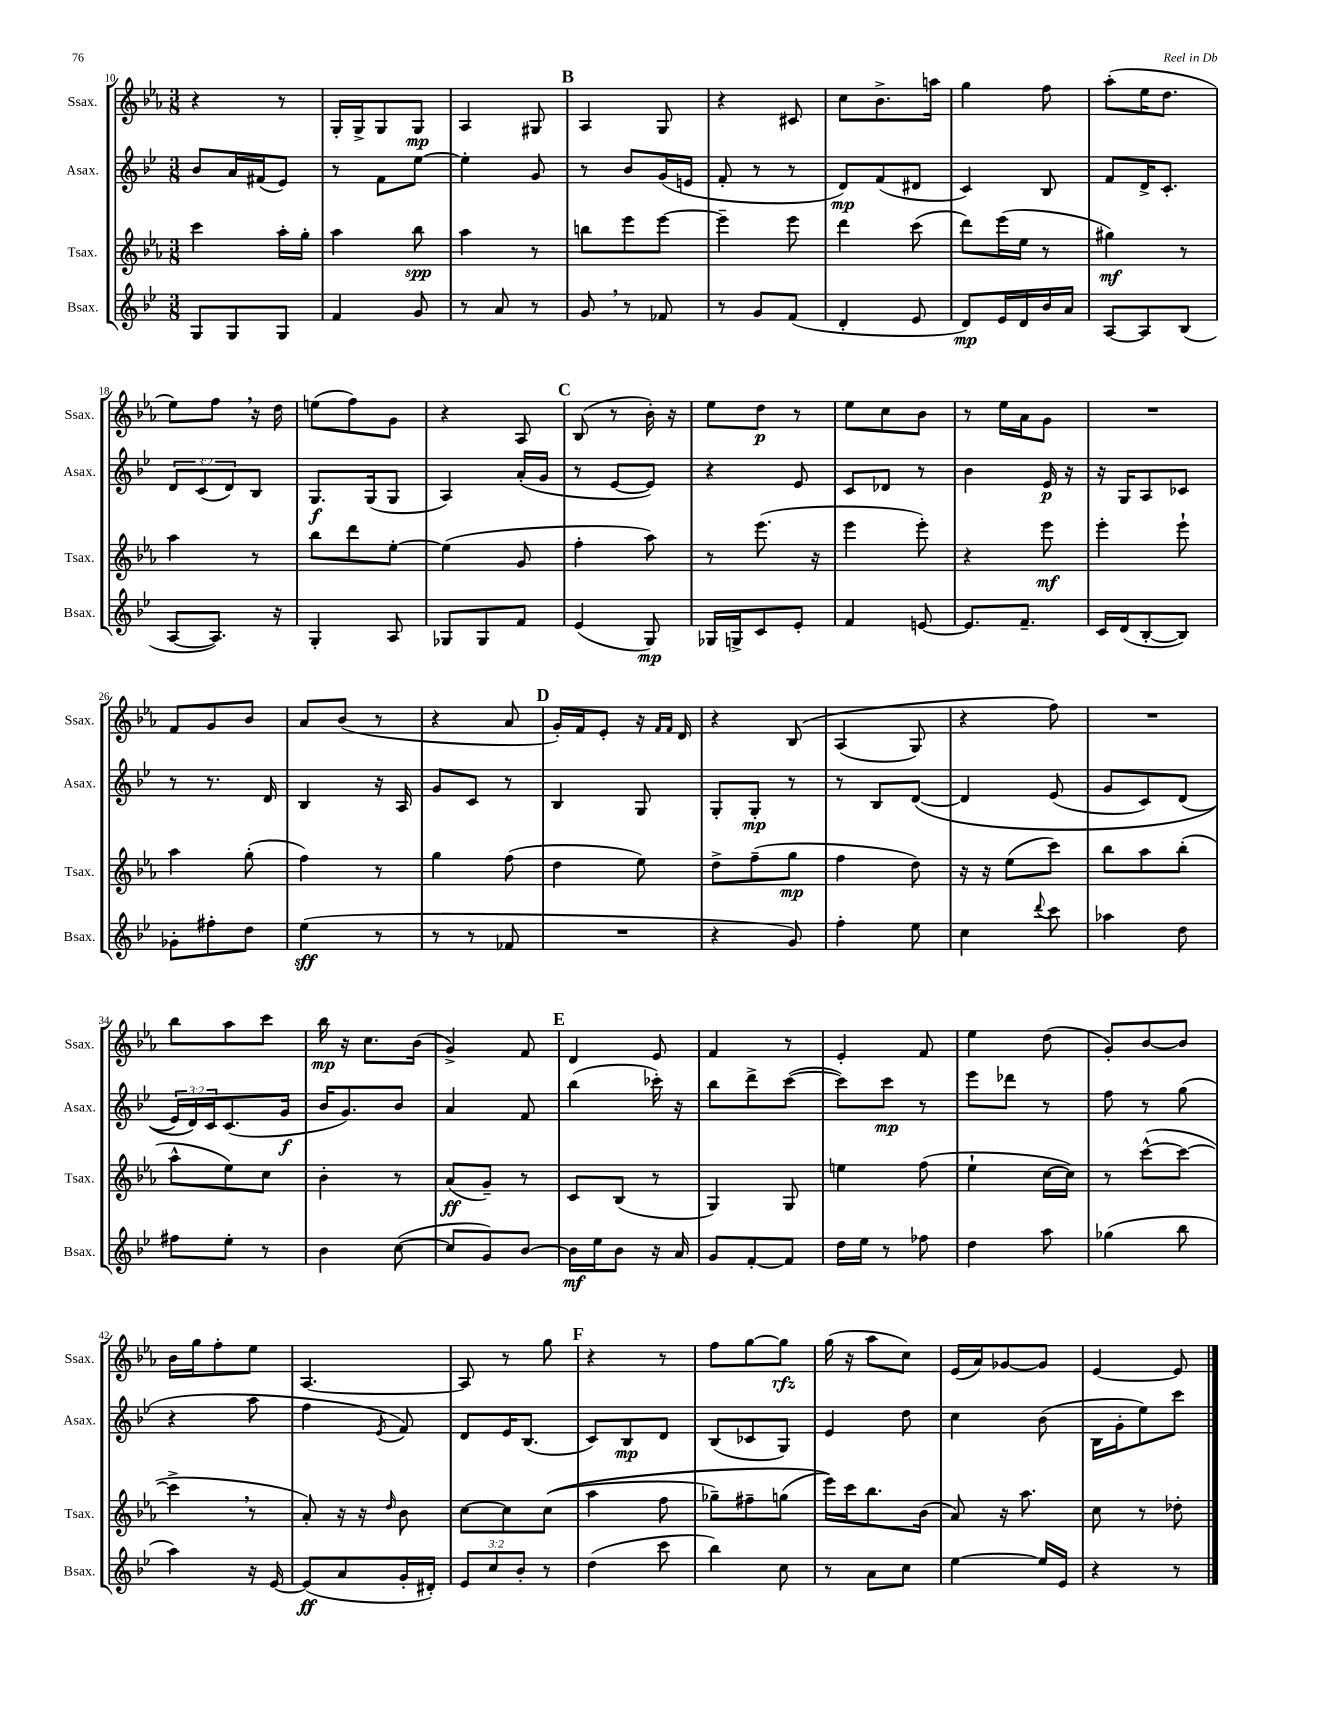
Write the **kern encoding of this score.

**kern	**dynam	**kern	**dynam	**kern	**dynam	**kern	**dynam
*part4	*part4	*part3	*part3	*part2	*part2	*part1	*part1
*staff4	*staff4	*staff3	*staff3	*staff2	*staff2	*staff1	*staff1
*I"Bsax.	*	*I"Tsax.	*	*I"Asax.	*	*I"Ssax.	*
*I'Bsax.	*	*I'Tsax.	*	*I'Asax.	*	*I'Ssax.	*
*clefG2	*	*clefG2	*	*clefG2	*	*clefG2	*
*k[b-e-]	*	*k[b-e-a-]	*	*k[b-e-]	*	*k[b-e-a-]	*
*M3/8	*	*M3/8	*	*M3/8	*	*M3/8	*
=10	=10	=10	=10	=10	=10	=10	=10
8G/L	.	4ccc\	.	8b-/L	.	4r	.
8G/	.	.	.	16a/L	.	.	.
.	.	.	.	(16f#X/J	.	.	.
8G/J	.	16aa-'\LL	.	8e-/J)	.	8r	.
.	.	16gg'\JJ	.	.	.	.	.
=11	=11	=11	=11	=11	=11	=11	=11
4f/	.	4aa-\	.	8r	.	16G'/LL	.
.	.	.	.	.	.	16G^/J	.
.	.	.	.	8f\L	.	8G/	.
8g/	.	8bb-\	spp	[8ee-\J	.	8G/J	mp
=12	=12	=12	=12	=12	=12	=12	=12
8r	.	4aa-\	.	4ee-'\]	.	4A-/	.
8a/	.	.	.	.	.	.	.
8r	.	8r	.	8g/	.	8G#X/	.
!!LO:REH:place=s1:t=B
=13	=13	=13	=13	=13	=13	=13	=13
8g,/	.	8bbn\L	.	8r	.	4A-/	.
8r	.	8eee-\	.	8b-/L	.	.	.
8f-X/	.	[8eee-\J	.	(16g/L	.	8G/	.
.	.	.	.	16en/JJ	.	.	.
=14	=14	=14	=14	=14	=14	=14	=14
8r	.	4eee-~\]	.	8f'/	.	4r	.
8g/L	.	.	.	8r	.	.	.
(8f/J	.	8eee-\	.	8r	.	8c#X/	.
=15	=15	=15	=15	=15	=15	=15	=15
4d'/	.	4ddd\	.	8d/L)	mp	8cc\L	.
.	.	.	.	(8f/	.	8.b-^\	.
8e-/	.	(8ccc\	.	8d#X/J	.	.	.
.	.	.	.	.	.	16aan\Jk	.
=16	=16	=16	=16	=16	=16	=16	=16
8d/L)	mp	8ddd\L)	.	4c/)	.	4gg\	.
16e-/L	.	(16eee-\L	.	.	.	.	.
16d/	.	16ee-\JJ	.	.	.	.	.
16b-/	.	8r	.	8B-/	.	8ff\	.
16a/JJ	.	.	.	.	.	.	.
=17	=17	=17	=17	=17	=17	=17	=17
[8A/L	.	4gg#X\)	mf	8f/L	.	(8aa-'\L	.
8A/]	.	.	.	16d^/K	.	16ee-\K	.
.	.	.	.	8.c'/J	.	8.dd\J	.
(8B-/J	.	8r	.	.	.	.	.
!!LO:LB:g=z
=18	=18	=18	=18	=18	=18	=18	=18
[8A/L	.	4aa-\	.	12d/L	.	8ee-\L)	.
.	.	.	.	(12c/	.	.	.
8.A/J])	.	.	.	.	.	8ff,\J	.
.	.	.	.	12d/)	.	.	.
.	.	8r	.	8B-/J	.	16r	.
16r	.	.	.	.	.	16dd\	.
=19	=19	=19	=19	=19	=19	=19	=19
4G'/	.	8bb-\L	.	8.G/L	f	(8een\L	.
.	.	8ddd\	.	.	.	8ff\)	.
.	.	.	.	(16G/k	.	.	.
8A/	.	[8ee-'\J	.	8G/J	.	8g\J	.
=20	=20	=20	=20	=20	=20	=20	=20
8G-X/L	.	(4ee-\]	.	4A/)	.	4r	.
8G-/	.	.	.	.	.	.	.
8f/J	.	8g/	.	(16a'/LL	.	8A-/	.
.	.	.	.	16g/JJ	.	.	.
!!LO:REH:place=s1:t=C
=21	=21	=21	=21	=21	=21	=21	=21
(4e-/	.	4ff'\	.	8r	.	(8B-/	.
.	.	.	.	[8e-/L	.	8r	.
8G/)	mp	8aa-\)	.	8e-/J])	.	16b-'\)	.
.	.	.	.	.	.	16r	.
=22	=22	=22	=22	=22	=22	=22	=22
16G-X/LL	.	8r	.	4r	.	8ee-\L	.
16Gn^/J	.	.	.	.	.	.	.
8c/	.	(8.eee-\	.	.	.	8dd\J	p
8e-'/J	.	.	.	8e-/	.	8r	.
.	.	16r	.	.	.	.	.
=23	=23	=23	=23	=23	=23	=23	=23
4f/	.	4eee-\	.	8c/L	.	8ee-\L	.
.	.	.	.	8d-X/J	.	8cc\	.
[8en/	.	8eee-'\)	.	8r	.	8b-\J	.
=24	=24	=24	=24	=24	=24	=24	=24
8.e/L]	.	4r	.	4b-\	.	8r	.
.	.	.	.	.	.	16ee-\LL	.
8.f~/J	.	.	.	.	.	16a-\J	.
.	.	8eee-\	mf	16e-/	p	8g\J	.
.	.	.	.	16r	.	.	.
=25	=25	=25	=25	=25	=25	=25	=25
16c/LL	.	4eee-'\	.	16r	.	4.r	.
(16d/J	.	.	.	16G/KL	.	.	.
[8B-'/	.	.	.	8A/	.	.	.
8B-/J])	.	8eee-`\	.	8c-X/J	.	.	.
!!LO:LB:g=z
=26	=26	=26	=26	=26	=26	=26	=26
8g-X'\L	.	4aa-\	.	8r	.	8f/L	.
8ff#X'\	.	.	.	8.r	.	8g/	.
8dd\J	.	(8gg'\	.	.	.	8b-/J	.
.	.	.	.	16d/	.	.	.
=27	=27	=27	=27	=27	=27	=27	=27
(4ee-\	sff	4ff\)	.	4B-/	.	8a-/L	.
.	.	.	.	.	.	(8b-/J	.
8r	.	8r	.	16r	.	8r	.
.	.	.	.	16A/	.	.	.
=28	=28	=28	=28	=28	=28	=28	=28
8r	.	4gg\	.	8g/L	.	4r	.
8r	.	.	.	8c/J	.	.	.
8f-X/	.	(8ff\	.	8r	.	8a-/	.
!!LO:REH:place=s1:t=D
=29	=29	=29	=29	=29	=29	=29	=29
4.r	.	4dd\	.	4B-/	.	16g'/LL)	.
.	.	.	.	.	.	16f/J	.
.	.	.	.	.	.	8e-'/J	.
.	.	8ee-\)	.	8G/	.	16r	.
.	.	.	.	.	.	16qqf/LL	.
.	.	.	.	.	.	16qqf/JJ	.
.	.	.	.	.	.	16d/	.
=30	=30	=30	=30	=30	=30	=30	=30
4r	.	8dd^\L	.	8G'/L	.	4r	.
.	.	(8ff~\	.	8G'/J	mp	.	.
8g/)	.	8gg\J	mp	8r	.	(8B-/	.
=31	=31	=31	=31	=31	=31	=31	=31
4ff'\	.	4ff\	.	8r	.	(4A-/	.
.	.	.	.	8B-/L	.	.	.
8ee-\	.	8dd\)	.	([8d/J	.	8G/)	.
=32	=32	=32	=32	=32	=32	=32	=32
4cc\	.	16r	.	4d/]	.	4r	.
.	.	16r	.	.	.	.	.
.	.	(8ee-\L	.	.	.	.	.
8qqddd/	.	.	.	.	.	.	.
8ccc\	.	8ccc\J)	.	(8e-/	.	8ff\)	.
=33	=33	=33	=33	=33	=33	=33	=33
4aa-X\	.	8bb-\L	.	8g/L	.	4.r	.
.	.	8aa-\	.	8c/)	.	.	.
8dd\	.	(8bb-'\J	.	(8d/J	.	.	.
!!LO:LB:g=z
=34	=34	=34	=34	=34	=34	=34	=34
8ff#X\L	.	8aa-^^\L	.	24e-/LL)	.	8bb-\L	.
.	.	.	.	24d/)	.	.	.
.	.	.	.	24c/J	.	.	.
8ee-'\J	.	8ee-\)	.	(8.c/	.	8aa-\	.
8r	.	8cc\J	.	.	.	8ccc\J	.
.	.	.	.	16g/Jk	f	.	.
=35	=35	=35	=35	=35	=35	=35	=35
4b-\	.	4b-'\	.	16b-/KL	.	16bb-\	mp
.	.	.	.	8.g/)	.	16r	.
.	.	.	.	.	.	8.cc\L	.
([8cc\	.	8r	.	8b-/J	.	.	.
.	.	.	.	.	.	(16b-\Jk	.
=36	=36	=36	=36	=36	=36	=36	=36
8cc/L]	.	(8a-/L	ff	4a/	.	4g^/)	.
8g/)	.	8g~/J)	.	.	.	.	.
[8b-/J	.	8r	.	8f/	.	8f/	.
!!LO:REH:place=s1:t=E
=37	=37	=37	=37	=37	=37	=37	=37
16b-\LL]	mf	8c/L	.	(4bb-\	.	4d/	.
16ee-\J	.	.	.	.	.	.	.
8b-\J	.	(8B-/J	.	.	.	.	.
16r	.	8r	.	16ccc-X'\)	.	8e-/	.
16a/	.	.	.	16r	.	.	.
=38	=38	=38	=38	=38	=38	=38	=38
8g/L	.	4G/)	.	8bb-\L	.	4f/	.
[8f'/	.	.	.	8ddd^\	.	.	.
8f/J]	.	8G/	.	([8ccc\J	.	8r	.
=39	=39	=39	=39	=39	=39	=39	=39
16dd\LL	.	4een\	.	8ccc\L])	.	4e-'/	.
16ee-\JJ	.	.	.	.	.	.	.
8r	.	.	.	8ccc\J	mp	.	.
8ff-X\	.	(8ff\	.	8r	.	8f/	.
=40	=40	=40	=40	=40	=40	=40	=40
4dd\	.	4ee-`\	.	8eee-\L	.	4ee-\	.
.	.	.	.	8ddd-X\J	.	.	.
8aa\	.	[16cc\LL	.	8r	.	(8dd\	.
.	.	16cc\JJ])	.	.	.	.	.
=41	=41	=41	=41	=41	=41	=41	=41
(4gg-X\	.	8r	.	8ff\	.	8g'/L)	.
.	.	([8ccc^^\L	.	8r	.	[8b-/	.
8bb-\	.	8ccc\J_	.	(8gg\	.	8b-/J]	.
!!LO:LB:g=z
=42	=42	=42	=42	=42	=42	=42	=42
4aa\)	.	4ccc^,\]	.	4r	.	16b-\LL	.
.	.	.	.	.	.	16gg\J	.
.	.	.	.	.	.	8ff'\	.
16r	.	8r	.	8aa\	.	8ee-\J	.
[16e-/	.	.	.	.	.	.	.
=43	=43	=43	=43	=43	=43	=43	=43
(8e-/L]	ff	8a-'/)	.	4ff\	.	[4.A-/	.
8a/	.	16r	.	.	.	.	.
.	.	16r	.	.	.	.	.
.	.	16qqdd/	.	8qe-/	.	.	.
16g'/L	.	8b-\	.	8f/)	.	.	.
16d#X'/JJ)	.	.	.	.	.	.	.
=44	=44	=44	=44	=44	=44	=44	=44
12e-/L	.	[8cc\L	.	8d/L	.	8A-/]	.
12cc/	.	.	.	.	.	.	.
.	.	8cc\]	.	16e-/K	.	8r	.
12b-'/J	.	.	.	.	.	.	.
.	.	.	.	(8.B-/J	.	.	.
8r	.	((8cc\J	.	.	.	8gg\	.
!!LO:REH:place=s1:t=F
=45	=45	=45	=45	=45	=45	=45	=45
(4dd\	.	4aa-\	.	8c/L)	.	4r	.
.	.	.	.	8B-/	mp	.	.
8ccc\	.	8ff\	.	8d/J	.	8r	.
=46	=46	=46	=46	=46	=46	=46	=46
4bb-\)	.	8gg-X~\L)	.	(8B-/L	.	8ff\L	.
.	.	8ff#X~\	.	8c-X/	.	[8gg\	.
8cc\	.	(8ggn\J	.	8G/J)	.	8gg\J]	rfz
=47	=47	=47	=47	=47	=47	=47	=47
8r	.	16eee-\LL))	.	4e-/	.	(16gg\	.
.	.	16ccc\J	.	.	.	16r	.
8a\L	.	8.bb-\	.	.	.	8aa-\L	.
8cc\J	.	.	.	8dd\	.	8cc\J)	.
.	.	(16b-\Jk	.	.	.	.	.
=48	=48	=48	=48	=48	=48	=48	=48
[4ee-\	.	8a-/)	.	4cc\	.	(16e-/LL	.
.	.	.	.	.	.	16a-/J)	.
.	.	16r	.	.	.	[8g-X/	.
.	.	8.aa-\	.	.	.	.	.
16ee-/LL]	.	.	.	(8b-\	.	8g-/J]	.
16e-/JJ	.	.	.	.	.	.	.
=49	=49	=49	=49	=49	=49	=49	=49
4r	.	8cc\	.	16B-\LL	.	[4e-/	.
.	.	.	.	16g'\J	.	.	.
.	.	8r	.	8ee-\)	.	.	.
8r	.	8dd-X'\	.	8ccc\J	.	8e-/]	.
==	==	==	==	==	==	==	==
*-	*-	*-	*-	*-	*-	*-	*-
